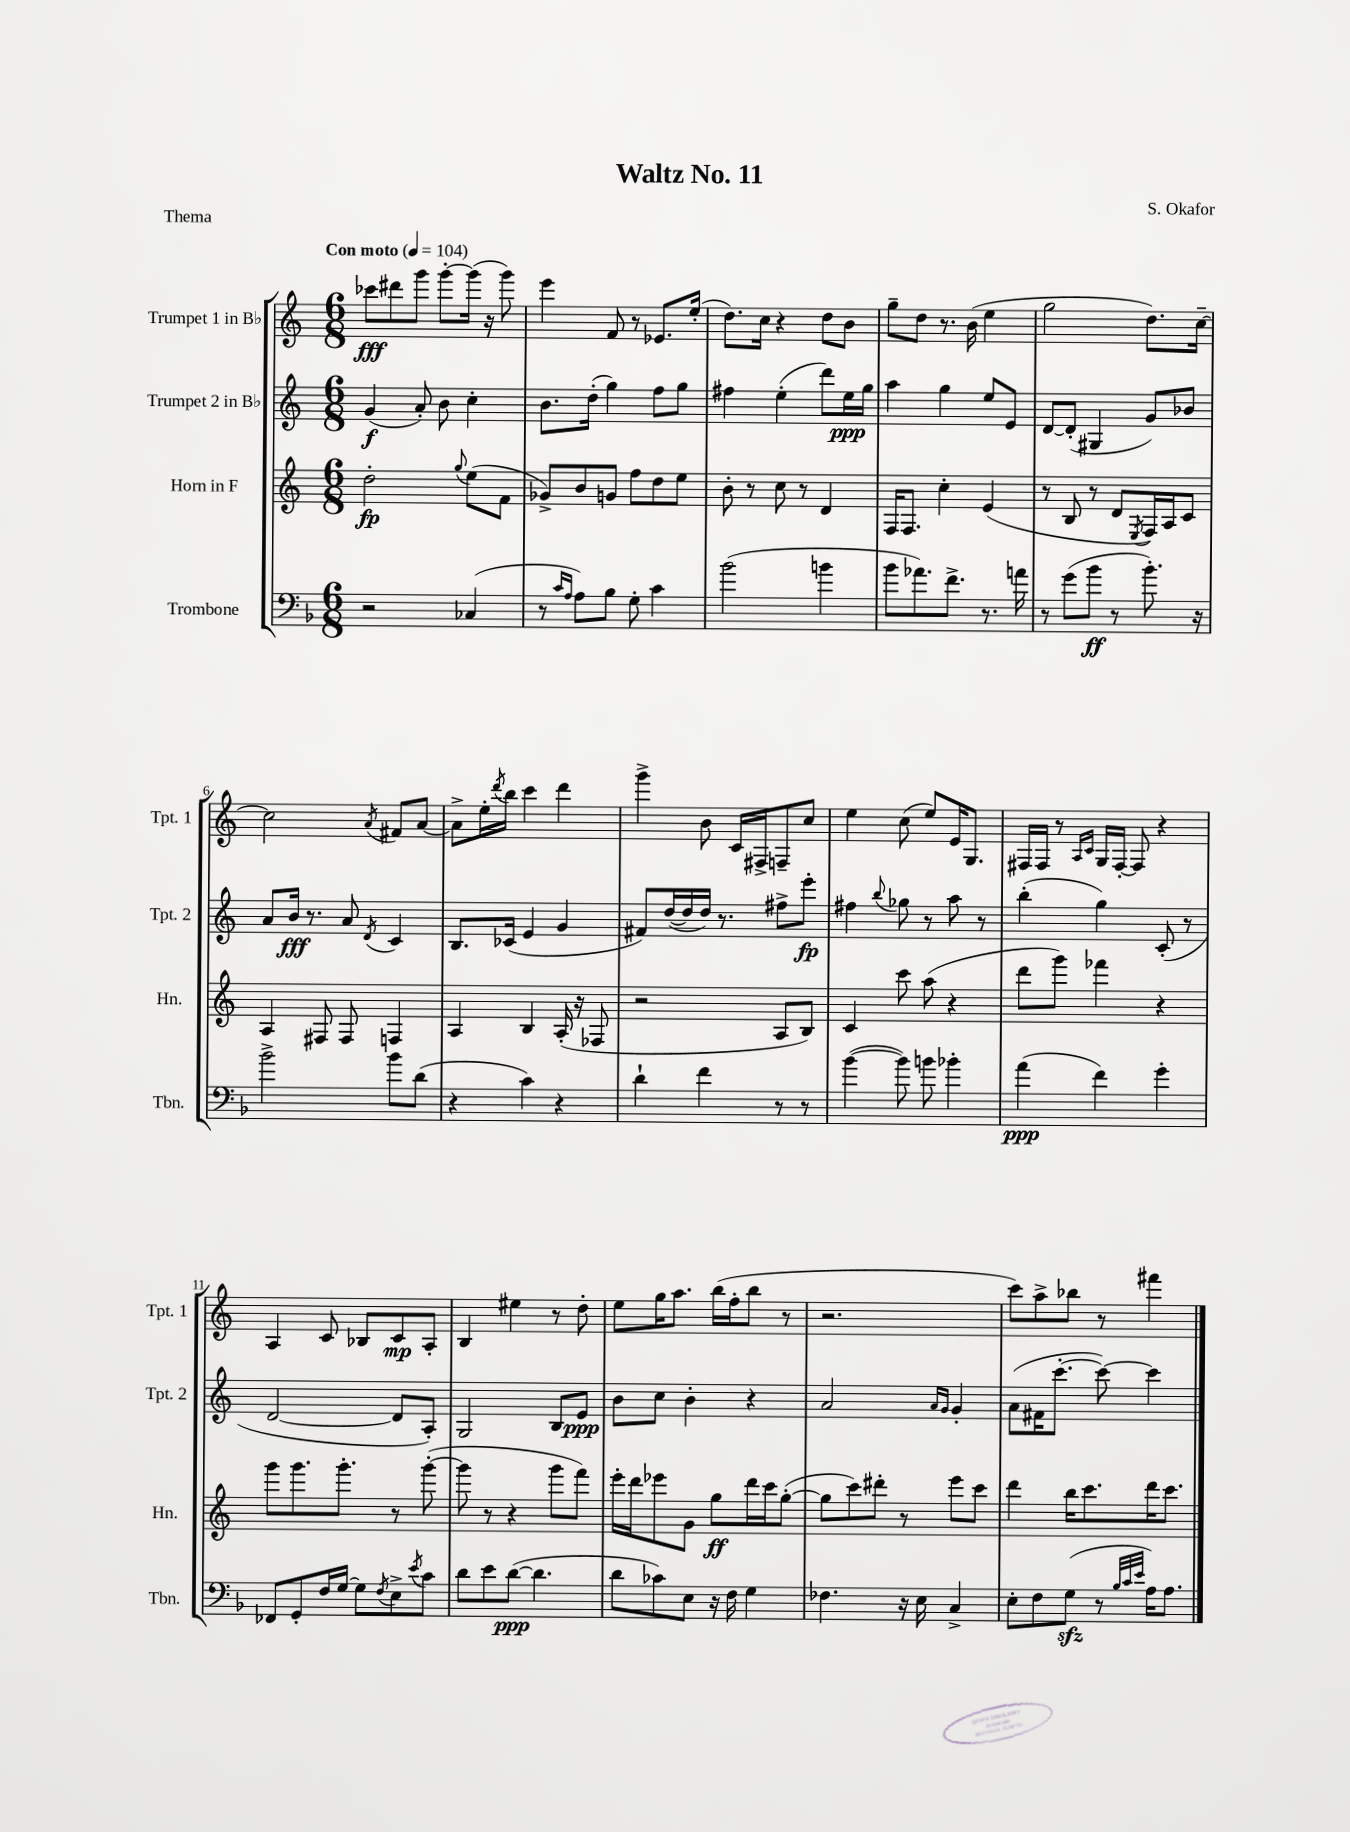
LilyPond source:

\header { title = "Waltz No. 11" composer = "S. Okafor" piece = "Thema" }
<<
\new StaffGroup <<
\new Staff = "s0" \with { instrumentName = "Trumpet 1 in Bb" shortInstrumentName = "Tpt. 1" } {
    \clef treble \key c \major \numericTimeSignature \time 6/8 \tempo "Con moto" 4 = 104
    ces'''8\fff dis'''8 g'''8 g'''8~-. g'''16( r16 g'''8) |
    e'''4 f'8 r8 ees'8. e''16-.( |
    d''8.) c''16 r4 d''8 b'8 |
    g''8-- d''8 r8. b'16( e''4 |
    g''2 d''8.) c''16~-- |
    c''2 \acciaccatura { a'8 } fis'8 a'8~ |
    a'8-> e''16-. \acciaccatura { d'''8 } b''16 c'''4 d'''4 |
    g'''4-> b'8 c'16 fis16-> f8-- c''8 |
    e''4 c''8( e''8) e'16 g8. |
    fis16 fis16 r8 \grace { a16 c'16 } g16 fis16~-. fis8 r4 |
    a4 c'8 bes8 c'8\mp a8-. |
    b4 eis''4 r8 d''8-. |
    e''8 g''16 a''8. b''16( f''16-. b''8 r8 |
    r2. |
    c'''8) a''8-> bes''8 r8 fis'''4 \bar "|." |
}
\new Staff = "s1" \with { instrumentName = "Trumpet 2 in Bb" shortInstrumentName = "Tpt. 2" } {
    \clef treble \key c \major \numericTimeSignature \time 6/8
    g'4\f( a'8-.) b'8 c''4-. |
    b'8. d''16-.( g''4) f''8 g''8 |
    fis''4 e''4-.( d'''8) e''16\ppp g''16 |
    a''4 g''4 e''8 e'8 |
    d'8~ d'8-.( gis4 g'8) bes'8 |
    a'8 b'16\fff r8. a'8 \acciaccatura { d'8 } c'4 |
    b8. ces'16( e'4 g'4 |
    fis'8) d''16~( d''16 d''16) r8. fis''8-> e'''8-.\fp |
    fis''4 \appoggiatura { b''8 } ges''8 r8 a''8 r8 |
    b''4-.( g''4) c'8-.( r8 |
    d'2~ d'8 a8-.) |
    g2 b8 e'8\ppp |
    b'8 c''8 b'4-. r4 |
    a'2 \grace { a'16 g'16 } g'4-. |
    a'8( fis'16 c'''8.~-. c'''8~) c'''4 \bar "|." |
}
\new Staff = "s2" \with { instrumentName = "Horn in F" shortInstrumentName = "Hn." } {
    \clef treble \key c \major \numericTimeSignature \time 6/8
    d''2-.\fp \appoggiatura { g''8 } e''8( f'8 |
    ges'8->) b'8 g'8 f''8 d''8 e''8 |
    b'8-. r8 c''8 r8 d'4 |
    f16 f8. c''4-. e'4( |
    r8 b8 r8 d'8 \acciaccatura { e8 } f16) a16 c'8 |
    a4 fis8 fis8 f4 |
    a4 b4 a16-.( r16 fes8 |
    r2 a8 b8) |
    c'4 c'''8 a''8( r4 |
    d'''8 g'''8) fes'''4 r4 |
    g'''8 g'''8. g'''8.-. r8 g'''8~-.( |
    g'''8 r8 r4 g'''8 f'''8) |
    e'''16-. d'''16 ees'''8 g'8 g''8\ff d'''16 c'''16 g''8~-.( |
    g''8 c'''8) dis'''8-. r8 e'''8 c'''8 |
    d'''4 b''16 c'''8. d'''16 c'''8. \bar "|." |
}
\new Staff = "s3" \with { instrumentName = "Trombone" shortInstrumentName = "Tbn." } {
    \clef bass \key f \major \numericTimeSignature \time 6/8
    r2 ces4( |
    r8 \grace { c'16 a16 } a8) bes8 g8-. c'4 |
    bes'2( b'4 |
    bes'8 aes'8.) f'8.-> r8. a'16 |
    r8 g'8( bes'8\ff r8 bes'8.-.) r16 |
    bes'2-> bes'8 d'8( |
    r4 c'4) r4 |
    d'4-! f'4 r8 r8 |
    bes'4~( bes'8) b'8 bes'4-. |
    a'4\ppp( f'4) g'4-. |
    fes,8 g,8-. f16 g16~ g8 \acciaccatura { f8 } e8-> \acciaccatura { e'8 } c'8 |
    d'8 e'8 d'8~\ppp( d'4. |
    d'8 ces'8) e8 r16 f16 g4 |
    fes4. r16 e16 c4-> |
    e8-. f8 g8\sfz( r8 \grace { bes32 c'32 e'32 } a16) a8. \bar "|." |
}
>>
>>
